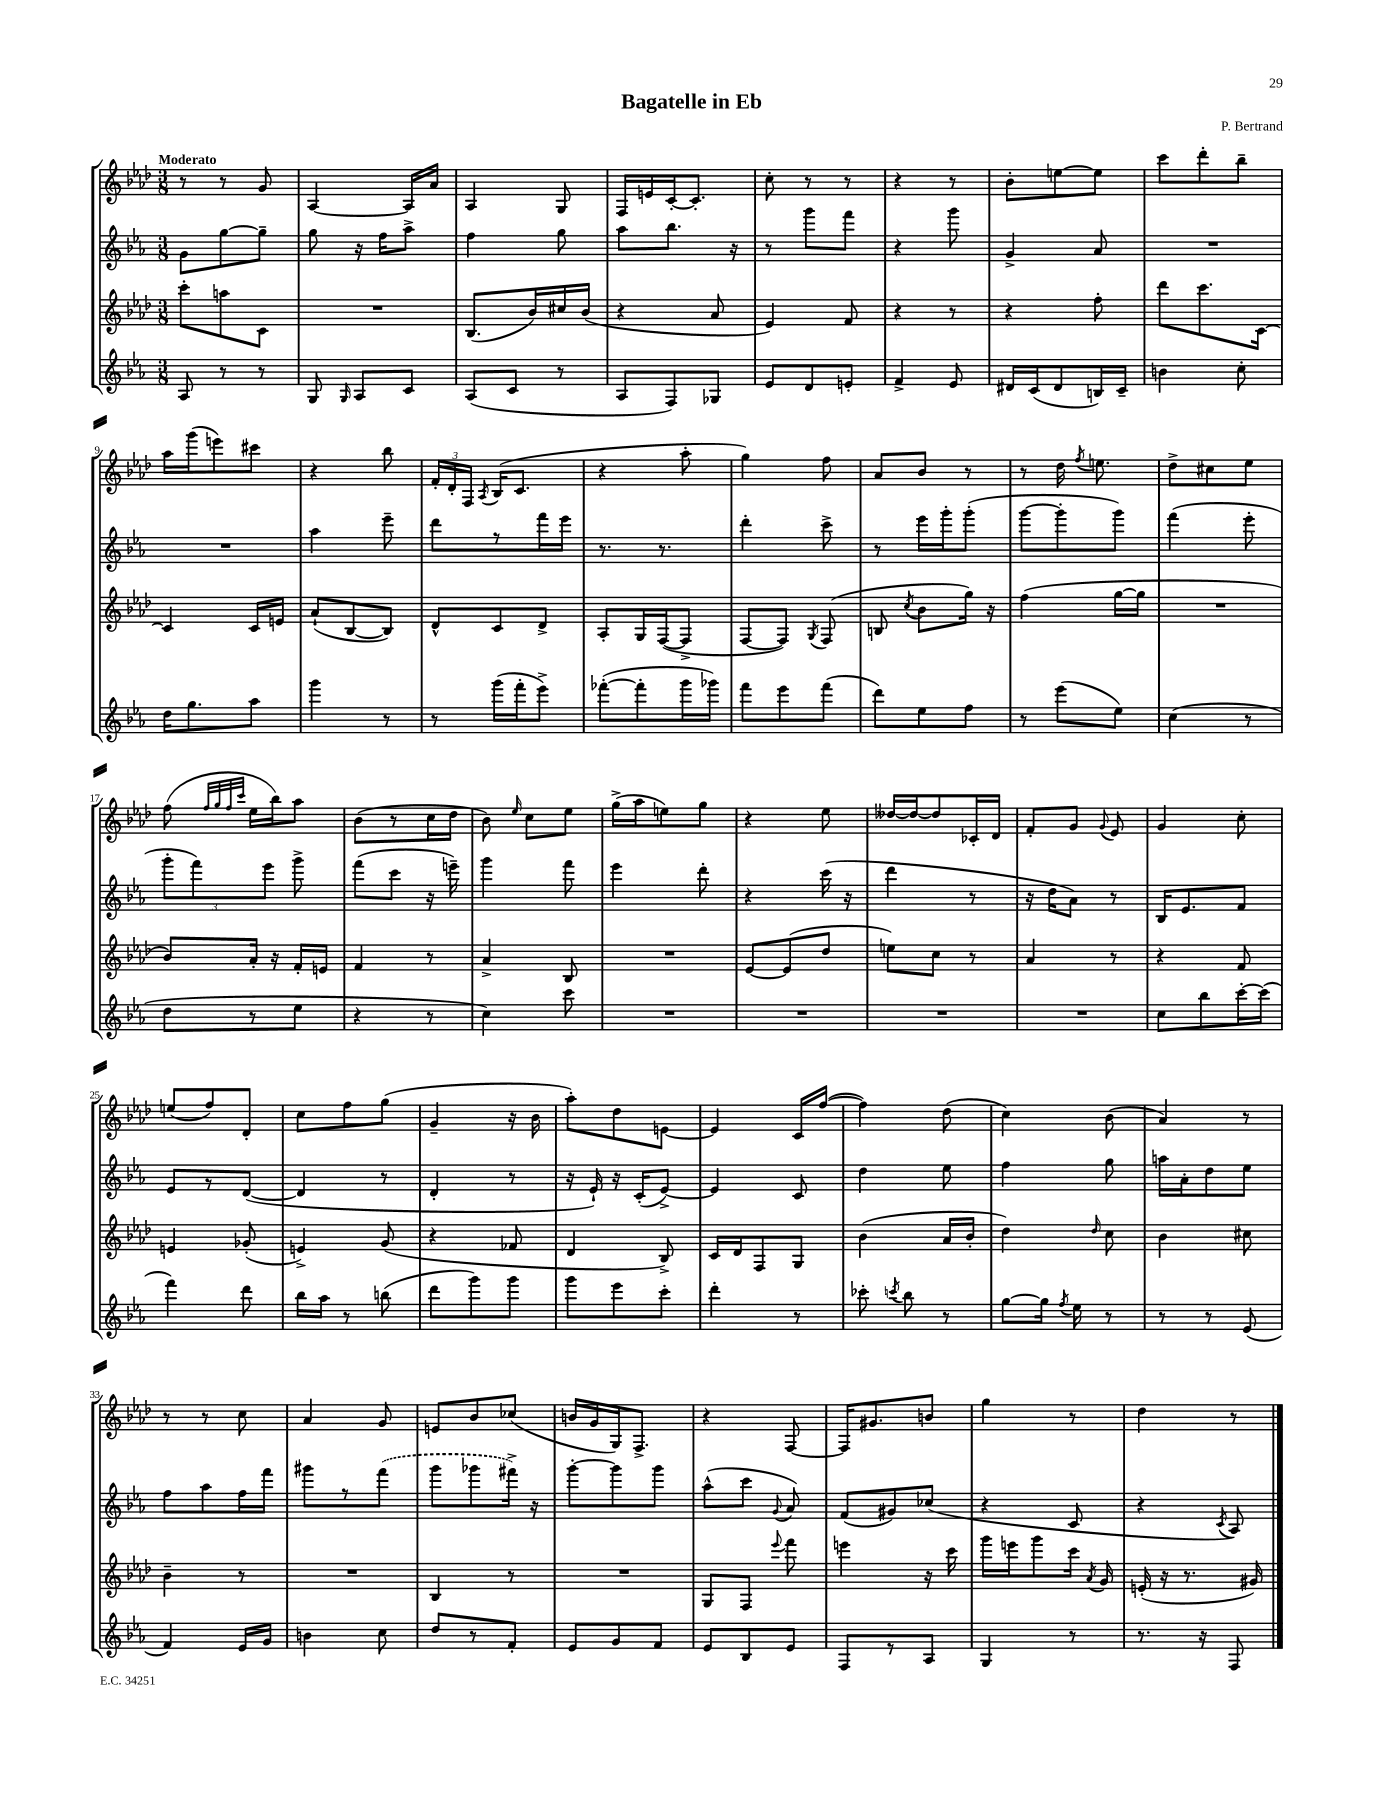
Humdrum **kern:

**kern	**kern	**kern	**kern
*staff4	*staff3	*staff2	*staff1
*clefG2	*clefG2	*clefG2	*clefG2
*k[b-e-a-]	*k[b-e-a-d-]	*k[b-e-a-]	*k[b-e-a-d-]
*M3/8	*M3/8	*M3/8	*M3/8
8A-/	8ccc'\L	8g\L	8r
8r	8aa\	[8gg\	8r
8r	8c\J	8gg~\]J	8g/
=	=	=	=
8G/	4.r	8gg\	[4A-/
16qqG/	.	.	.
8A-/L	.	16r	.
.	.	16ff\LK	.
8c/J	.	8aa-^\J	16A-/]LL
.	.	.	16a-/JJ
=	=	=	=
(8A-/L	(8.B-/L	4ff\	4A-/
8c/J	.	.	.
.	16b-/L)	.	.
8r	16cc#/	8gg\	8G/
.	(16b-/JJ	.	.
=	=	=	=
8A-/L	4r	8aa-\L	16F/LL
.	.	.	16e/
8F/)	.	8.bb-\J	[16c'/J
.	.	.	8.c'/]J
8G-/J	8a-/	.	.
.	.	16r	.
=	=	=	=
8e-/L	4e-/)	8r	8cc'\
8d/	.	8ggg\L	8r
8e'/J	8f/	8fff\J	8r
=	=	=	=
4f^/	4r	4r	4r
8e-/	8r	8ggg\	8r
=	=	=	=
16d#/LL	4r	4g^/	8b-'\L
(16c/J	.	.	.
8d#/	.	.	[8ee\
16B/L)	8ff'\	8a-/	8ee\]J
16c~/JJ	.	.	.
=	=	=	=
4b\	8ddd-\L	4.r	8ccc\L
.	8.ccc\	.	8ddd-'\
8cc'\	.	.	8bb-~\J
.	[16c\Jk	.	.
=	=	=	=
16dd\LK	4c/]	4.r	16aa-\LL
8.gg\	.	.	(16ggg\J
.	.	.	8eee\)
8aa-\J	16c/LL	.	8ccc#\J
.	16e/JJ	.	.
=	=	=	=
4ggg\	(8a-`/L	4aa-\	4r
.	[8B-/	.	.
8r	8B-/]J)	8eee-~\	8bb-\
=	=	=	=
8r	8d-^^/L	8ddd\L	24f'/LL
.	.	.	24d-'/
.	.	.	24F/JJ
.	.	.	8qA-/
(16ggg\LL	8c/	8r	(16B-/LK
16fff'\J	.	.	8.c/J
8eee-^\J)	8d-^/J	16fff\L	.
.	.	16eee-\JJ	.
=	=	=	=
([8fff-'\L	8A-'/L	8.r	4r
8fff-'\]	16G/L	.	.
.	([16F/J	8.r	.
16ggg\L	8F^/]J	.	8aa-'\
16ggg-\JJ)	.	.	.
=	=	=	=
8fff\L	[8F/L	4ddd'\	4gg\)
8eee-\	8F/]J)	.	.
.	8qG/	.	.
(8fff\J	(8F/	8ccc^\	8ff\
=	=	=	=
8ddd\L)	8B/	8r	8a-/L
.	8qcc/	.	.
8ee-\	8b-\L	16eee-\LL	8b-/J
.	.	16ggg'\J	.
8ff\J	16gg\Jk)	(8ggg'\J	8r
.	16r	.	.
=	=	=	=
8r	(4ff\	[8ggg\L	8r
(8eee-\L	.	8ggg'\]	16dd-\
.	.	.	8qff/
.	.	.	8.ee\
8ee-\J)	[16gg\LL	8ggg\J)	.
.	16gg\]JJ	.	.
=	=	=	=
(4cc\	4.r	(4fff\	8dd-^\L
.	.	.	8cc#\
8r	.	8eee-'\	8ee-\J
=	=	=	=
8dd\L	8b-/L)	12ggg'\L	(8ff\
.	.	12fff\)	.
.	.	.	32qqff/LLL
.	.	.	32qqgg/
.	.	.	32qqff/
.	.	.	32qqccc/JJJ
8r	16a-'/Jk	.	16ee-\LL
.	.	12eee-\J	.
.	16r	.	16bb-\J)
8ee-\J	16f'/LL	8ggg^\	8aa-\J
.	16e/JJ	.	.
=	=	=	=
4r	4f/	(8fff\L	(8b-\L
.	.	8ccc\J	8r
8r	8r	16r	16cc\L
.	.	16eee~\)	16dd-\JJ
=	=	=	=
4cc\)	4a-^/	4ggg\	8b-\)
.	.	.	16qqee-/
.	.	.	8cc\L
8ccc\	8B-/	8fff\	8ee-\J
=	=	=	=
4.r	4.r	4eee-\	(16gg^\LL
.	.	.	16aa-\J
.	.	.	8ee\)
.	.	8ddd'\	8gg\J
=	=	=	=
4.r	[8e-/L	4r	4r
.	(8e-/]	.	.
.	8dd-/J	(16ccc\	8ee-\
.	.	16r	.
=	=	=	=
4.r	8ee\L)	4ddd\	[16dd--/LL
.	.	.	16dd--/_J
.	8cc\J	.	8dd--/]
.	8r	8r	16c-'/L
.	.	.	16d-/JJ
=	=	=	=
4.r	4a-/	16r	8f'/L
.	.	16dd\LK	.
.	.	8a-\J)	8g/J
.	.	.	8qqg/
.	8r	8r	8e-/
=	=	=	=
8cc\L	4r	16B-/LK	4g/
.	.	8.e-/	.
8bb-\	.	.	.
[16ccc'\L	8f/	8f/J	8cc'\
(16ccc\]JJ	.	.	.
=	=	=	=
4fff\)	4e/	8e-/L	(8ee/L
.	.	8r	8ff/)
8ddd\	(8g-'/	([8d/J	8d-'/J
=	=	=	=
16bb-\LL	4e^/)	4d/]	8cc\L
16aa-\JJ	.	.	.
8r	.	.	8ff\
(8bb\	(8g/	8r	(8gg\J
=	=	=	=
8ddd\L	4r	4d'/	4g~/
8ggg\)	.	.	.
8ggg\J	8f-/	8r	16r
.	.	.	16b-\
=	=	=	=
8ggg\L	4d-/	16r	8aa-'\L)
.	.	16e-`/)	.
8eee-\	.	16r	8dd-\
.	.	(16c'/LK	.
8ccc'\J	8B-^/)	[8e-^/J)	[8e\J
=	=	=	=
4ddd'\	16c/LL	4e-/]	4e/]
.	16d-/J	.	.
.	8F/	.	.
8r	8G/J	8c/	16c/LL
.	.	.	([16ff/JJ
=	=	=	=
8ccc-'\	(4b-\	4dd\	4ff\])
8qccc/	.	.	.
8bb-\	.	.	.
8r	16a-/LL	8ee-\	(8dd-\
.	16b-'/JJ	.	.
=	=	=	=
[8gg\L	4dd-\)	4ff\	4cc\)
16gg\]Jk	.	.	.
8qff/	.	.	.
16ee-\	.	.	.
.	16qqdd-/	.	.
8r	8cc\	8gg\	(8b-\
=	=	=	=
8r	4b-\	16aa\LL	4a-/)
.	.	16a-'\J	.
8r	.	8dd\	.
(8e-/	8cc#\	8ee-\J	8r
=	=	=	=
4f/)	4b-~\	8ff\L	8r
.	.	8aa-\	8r
16e-/LL	8r	16ff\L	8cc\
16g/JJ	.	16fff\JJ	.
=	=	=	=
4b\	4.r	8ggg#\L	4a-/
.	.	8r	.
8cc\	.	(8fff\J	8g/
=	=	=	=
8dd/L	4B-/	8ggg\L	8e/L
8r	.	8ggg-\	8b-/
8f'/J	8r	16fff#^\Jk)	(8cc-/J
.	.	16r	.
=	=	=	=
8e-/L	4.r	[8ggg'\L	16b/LL
.	.	.	16g/
8g/	.	8ggg\]	16G/J)
.	.	.	8.F^/J
8f/J	.	8ggg\J	.
=	=	=	=
8e-/L	8G/L	(8aa-^^\L	4r
8B-/	8F/J	8ccc\J	.
.	8qqeee-/	8qqg/	.
8e-/J	8fff\	8a-/)	[8F/
=	=	=	=
8F/L	4eee\	(8f/L	16F/]LK
.	.	.	8.g#/
8r	.	8g#/)	.
8A-/J	16r	(8cc-/J	8b/J
.	16ccc\	.	.
=	=	=	=
4G/	16ggg\LL	4r	4gg\
.	16eee\J	.	.
.	8ggg\	.	.
8r	16ccc\Jk	8c/	8r
.	8qa-/	.	.
.	16g/	.	.
=	=	=	=
8.r	(16e'/	4r	4dd-\
.	16r	.	.
.	8.r	.	.
16r	.	.	.
.	.	8qc/	.
8F/	.	8A-/)	8r
.	16g#/)	.	.
==	==	==	==
*-	*-	*-	*-
